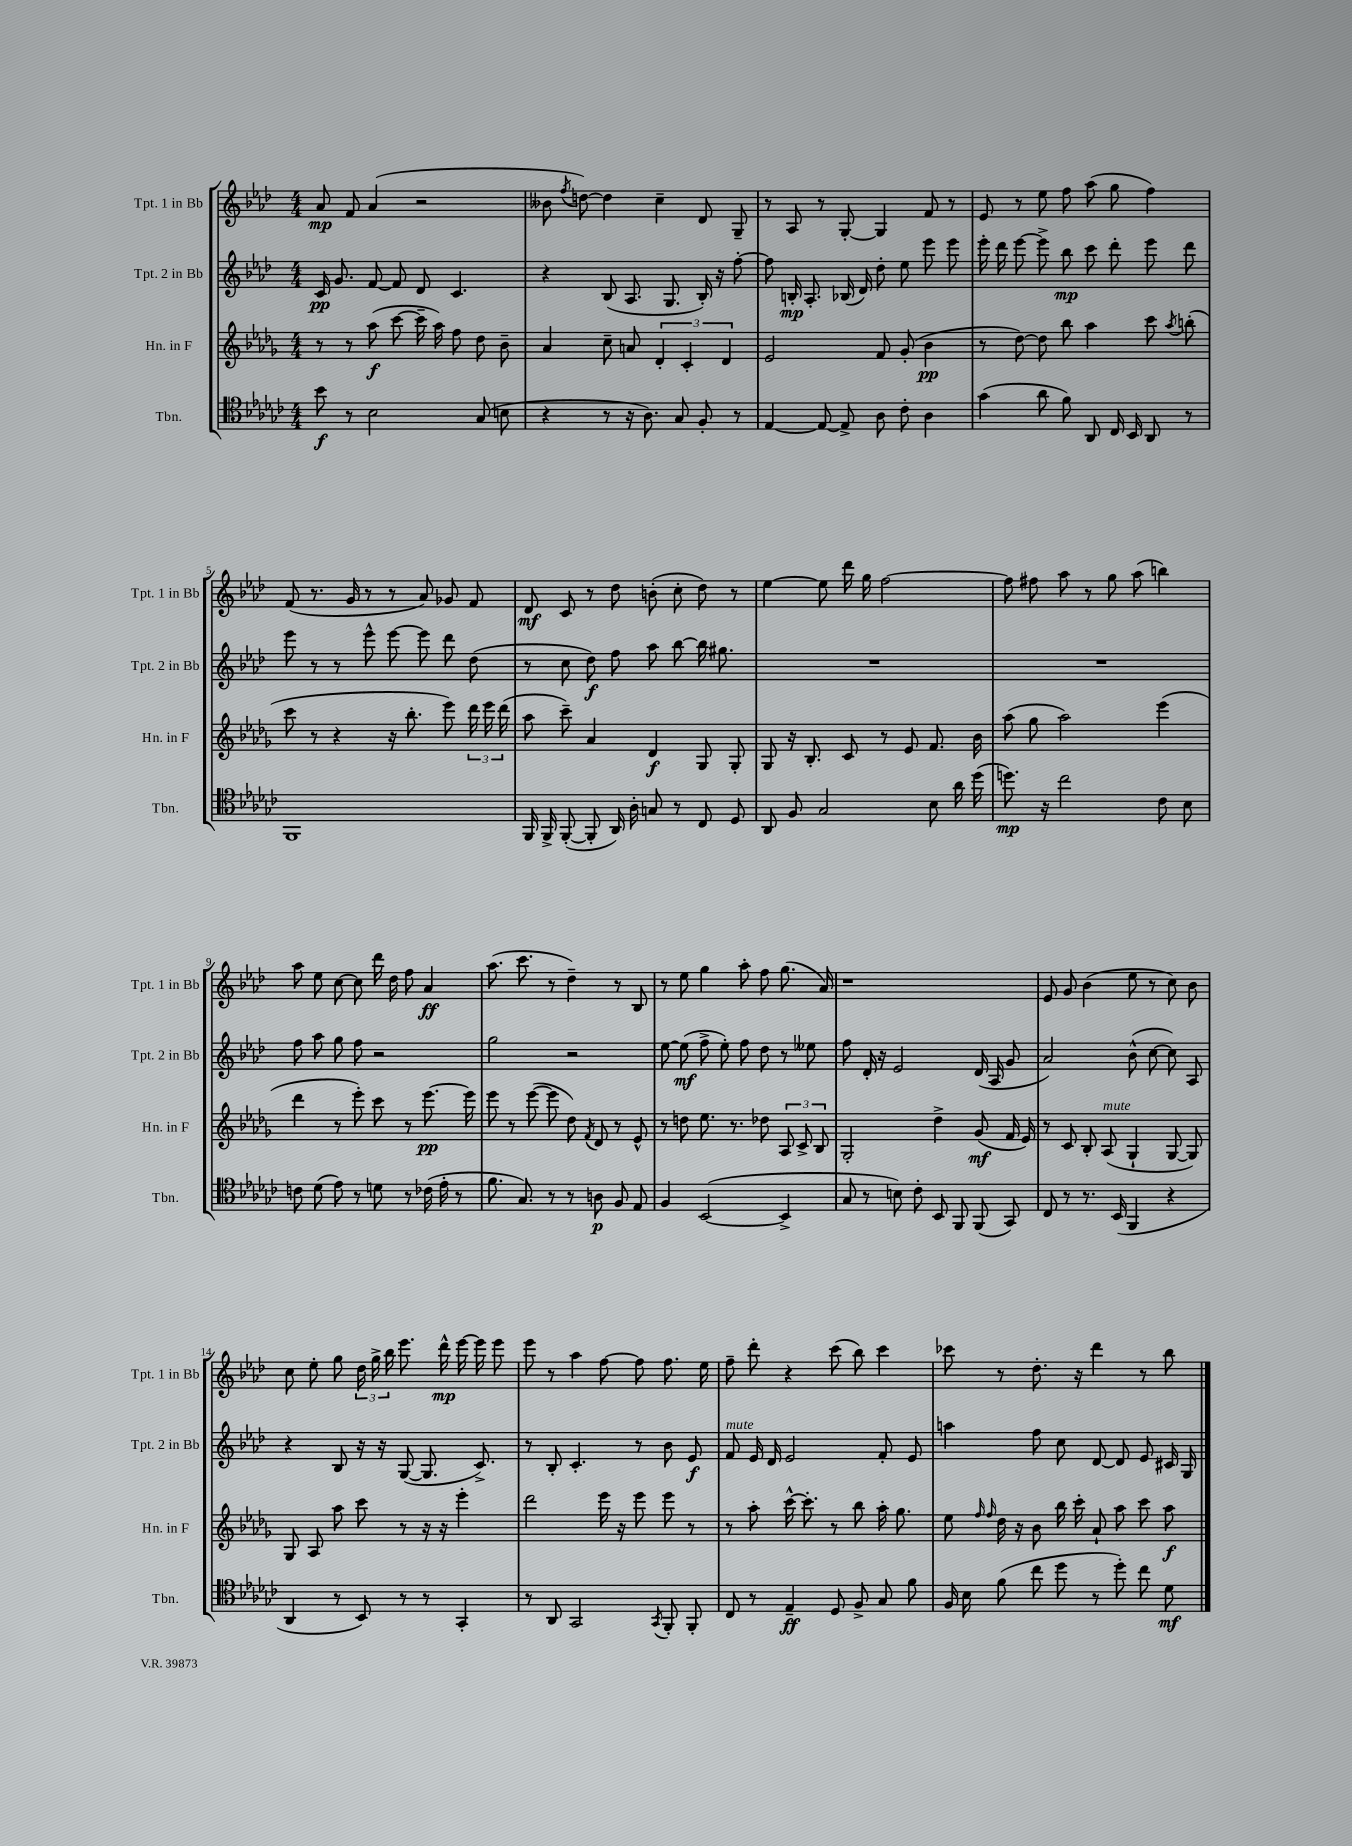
<<
\new StaffGroup <<
\new Staff = "s0" \with { instrumentName = "Tpt. 1 in Bb" shortInstrumentName = "Tpt. 1 in Bb" } {
    \clef treble \key aes \major \numericTimeSignature \time 4/4
    \autoBeamOff aes'8\mp f'8 aes'4( r2 |
    beses'8 \acciaccatura { f''8 } d''8~) d''4 c''4-- des'8 g8-- |
    r8 aes8 r8 g8~-. g4 f'8 r8 |
    ees'8 r8 ees''8 f''8 aes''8( g''8 f''4) |
    f'8( r8. g'16 r8 r8 aes'8) ges'8 f'8 |
    des'8\mf c'8 r8 des''8 b'8-.( c''8-. des''8) r8 |
    ees''4~ ees''8 des'''16 g''16 f''2~ |
    f''8 fis''8 aes''8 r8 g''8 aes''8( b''4) |
    aes''8 ees''8 c''8~ c''8 des'''16 des''16 f''8 aes'4\ff |
    aes''8.( c'''8. r8 des''4--) r8 bes8 |
    r8 ees''8 g''4 aes''8-. f''8 g''8.( aes'16) |
    r1 |
    ees'8 g'8 bes'4( ees''8 r8 c''8) bes'8 |
    c''8 ees''8-. g''8 \tuplet 3/2 { des''16 g''16-> bes''16 } ees'''8. des'''16-^\mp ees'''16~ ees'''16 ees'''8 |
    ees'''8 r8 aes''4 f''8~ f''8 f''8. ees''16 |
    f''8-- des'''8-. r4 c'''8( bes''8) c'''4 |
    ces'''8 r8 des''8.-. r16 des'''4 r8 bes''8 \bar "|." |
}
\new Staff = "s1" \with { instrumentName = "Tpt. 2 in Bb" shortInstrumentName = "Tpt. 2 in Bb" } {
    \clef treble \key aes \major \numericTimeSignature \time 4/4
    \autoBeamOff c'16\pp g'8. f'8~ f'8 des'8 c'4. |
    r4 bes8( aes8. g8. bes16-.) r16 f''8~-. |
    f''8 b16-.\mp aes8.-. bes16( des'16) des''8-. ees''8 ees'''8 ees'''8 |
    ees'''16-. des'''16 ees'''8~ ees'''8-> bes''8\mp c'''8 des'''8-. ees'''8 des'''8 |
    ees'''8 r8 r8 ees'''8-^ ees'''8~ ees'''8 des'''8 des''8( |
    r8 c''8 des''8\f) f''8 aes''8 bes''8~ bes''16 gis''8. |
    R1 |
    R1 |
    f''8 aes''8 g''8 f''8 r2 |
    g''2 r2 |
    ees''8~ ees''8\mf( f''8-> ees''8-.) f''8 des''8 r8 eeses''8 |
    f''8 des'16-. r16 ees'2 des'16( aes16 g'8 |
    aes'2) bes'8-^( c''8~ c''8) aes8 |
    r4 bes8 r16 r16 g8~( g8. c'8.->) |
    r8 bes8-. c'4.-. r8 bes'8 ees'8\f |
    f'8^\markup { \italic "mute" } ees'16 des'16 ees'2 f'8-. ees'8 |
    a''4 f''8 c''8 des'8~ des'8 ees'8 cis'16 g16 \bar "|." |
}
\new Staff = "s2" \with { instrumentName = "Hn. in F" shortInstrumentName = "Hn. in F" } {
    \clef treble \key des \major \numericTimeSignature \time 4/4
    \autoBeamOff r8 r8 aes''8\f( c'''8~ c'''16-- aes''16) f''8 des''8 bes'8-- |
    aes'4 c''8-- a'8 \tuplet 3/2 { des'4-. c'4-. des'4 } |
    ees'2 f'8 ges'8-.( bes'4\pp |
    r8 des''8~) des''8 bes''8 aes''4 c'''8 \acciaccatura { aes''8 } b''8-.( |
    c'''8 r8 r4 r16 bes''8.-. ees'''8) \tuplet 3/2 { des'''16 ees'''16 des'''16( } |
    aes''8 c'''8--) aes'4 des'4\f ges8 ges8-. |
    ges8 r16 bes8.-. c'8 r8 ees'8 f'8. bes'16 |
    aes''8( ges''8 aes''2) ees'''4( |
    des'''4 r8 ees'''8-.) c'''8 r8 ees'''8.~\pp ees'''16 |
    ees'''8 r8 ees'''8~( ees'''8 des''8) \acciaccatura { f'8 } des'8 r8 ees'8-^ |
    r8 d''8 ees''8. r8. des''8 \tuplet 3/2 { aes8 c'8-> bes8 } |
    ges2-. des''4-> ges'8\mf( f'16 ees'16) |
    r8 c'8 bes8-. aes8^\markup { \italic "mute" }( ges4-! ges8~ ges8) |
    ges8 aes8 aes''8 c'''8 r8 r16 r16 ees'''4-. |
    des'''2 ees'''16 r16 ees'''8 ees'''8 r8 |
    r8 aes''8-. c'''16~-^ c'''8.-. r8 bes''8 aes''16-. ges''8. |
    ees''8 \grace { f''16 f''16 } des''16 r16 bes'8 bes''16 c'''16-. aes'8-! aes''8 c'''8 aes''8\f \bar "|." |
}
\new Staff = "s3" \with { instrumentName = "Tbn." shortInstrumentName = "Tbn." } {
    \clef tenor \key ges \major \numericTimeSignature \time 4/4
    \autoBeamOff bes'8\f r8 bes2 ges8( b8 |
    r4 r8 r16 aes8.) ges8 f8-. r8 |
    ees4~ ees8~ ees8-> aes8 ces'8-. aes4 |
    ges'4( aes'8 f'8) aes,8 ces16 bes,16 aes,8 r8 |
    f,1 |
    f,16 f,16-> f,8~-.( f,8-. aes,16) aes16-. g8 r8 ces8 des8 |
    aes,8 f8 ges2 bes8 aes'16 des''16( |
    d''8.\mp) r16 ces''2 ces'8 bes8 |
    c'8 des'8( ees'8) r8 d'8 r8 ces'16( ees'16-. r8 |
    f'8. ges8.) r8 r8 a8\p f8 ees8 |
    f4 bes,2~( bes,4-> |
    ges8 r8 b8) ces'8-. bes,8 f,8 f,8( ges,8) |
    ces8 r8 r8. bes,16( f,4 r4 |
    aes,4 r8 bes,8) r8 r8 ges,4-. |
    r8 aes,8 ges,2 \acciaccatura { ges,8 } f,8-. f,8-. |
    ces8 r8 ees4--\ff des8 f8-> ges8 f'8 |
    f16 bes16 f'8( ces''8 des''8 r8 des''8-.) ces''8 des'8\mf \bar "|." |
}
>>
>>
